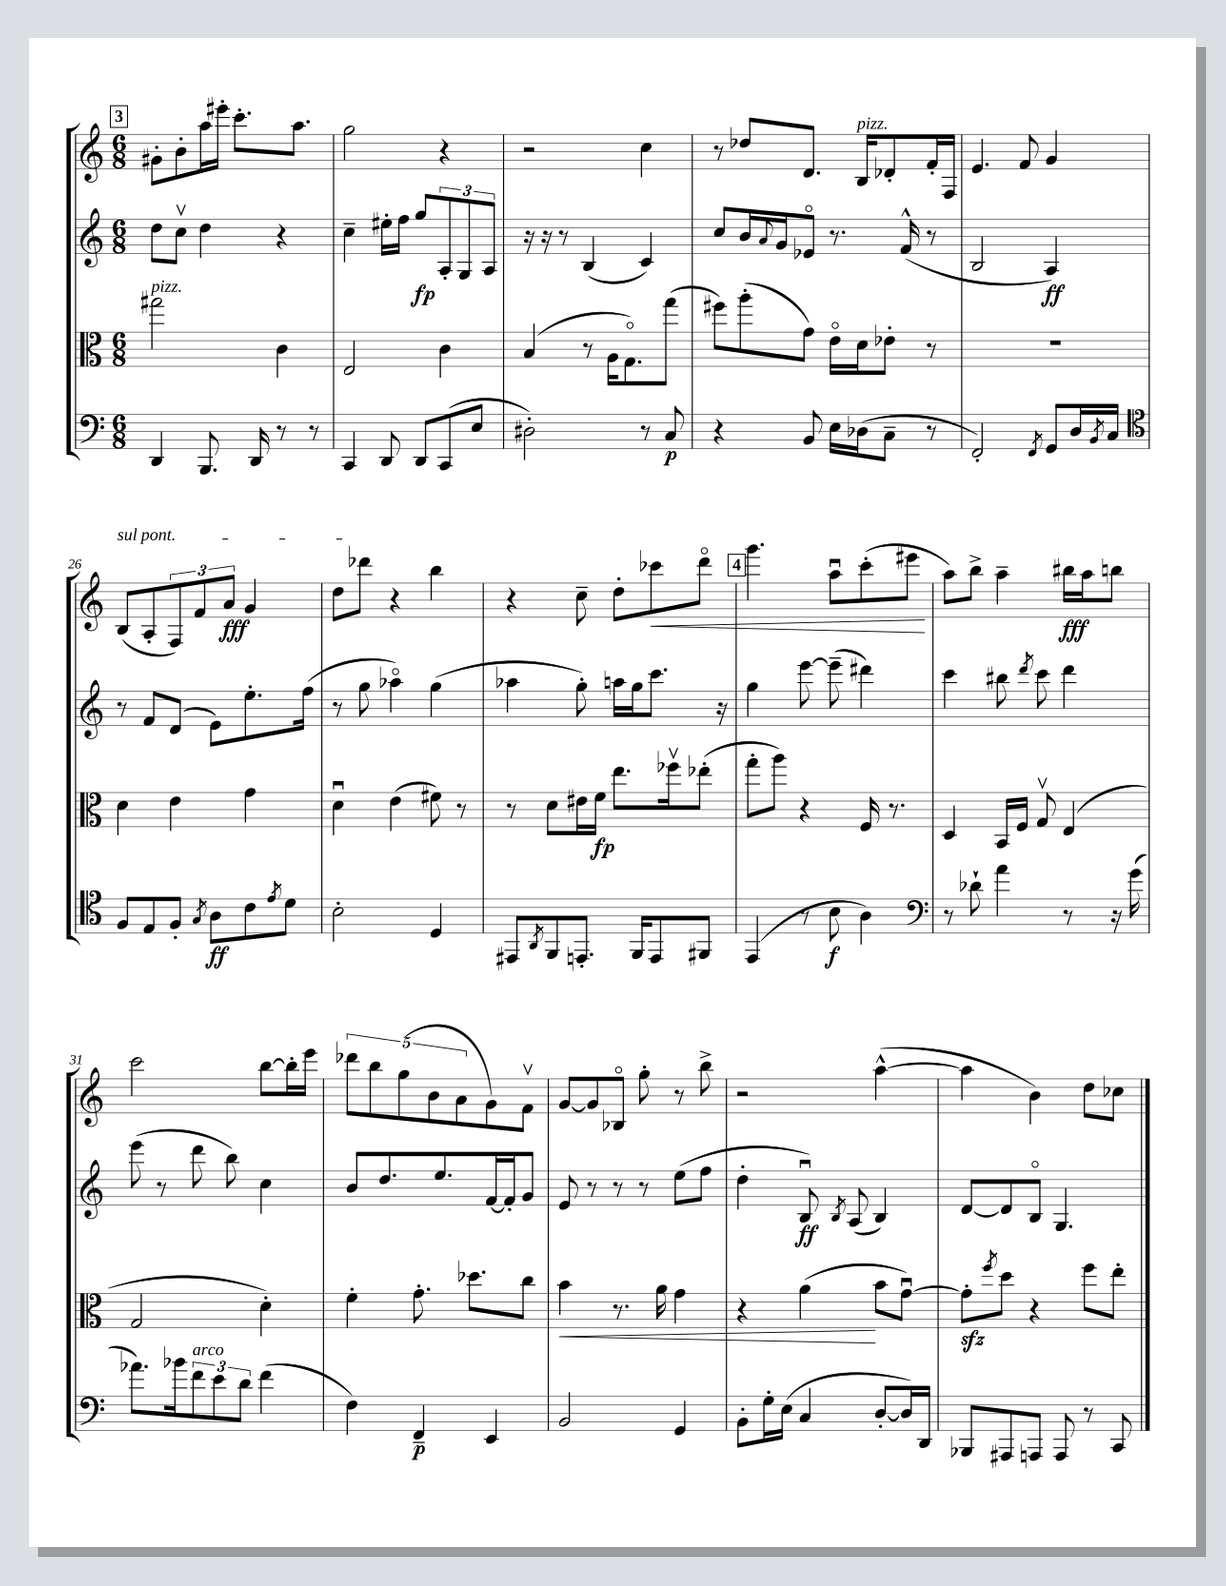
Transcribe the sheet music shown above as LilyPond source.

<<
\new StaffGroup <<
\new Staff = "s0" {
    \clef treble \key c \major \numericTimeSignature \time 6/8
    \mark \markup { \box "3" } gis'8-. b'8-. a''16 eis'''16-. c'''8.-. a''8. |
    g''2 r4 |
    r2 c''4 |
    r8 des''8 d'8. b16^\markup { \italic "pizz." } des'8-. f'16-. f16 |
    e'4. f'8 g'4 |
    \once \override TextSpanner.bound-details.left.text = \markup { \italic "sul pont." } b8\startTextSpan( a8-. \tuplet 3/2 { f8) f'8 a'8\fff } g'4 |
    d''8 des'''8\stopTextSpan r4 b''4 |
    r4 c''8-- d''8-. ces'''8\< d'''8\flageolet |
    \mark \markup { \box "4" } g'''4. a''8\downbow c'''8-.( eis'''8\! |
    a''8) b''8-> a''4-- bis''16\fff a''16 b''8 |
    c'''2 b''8~ b''16-. e'''16 |
    \tuplet 5/4 { des'''8 b''8 g''8( b'8 a'8 } g'8) f'8\upbow |
    g'8~ g'8 bes8\flageolet g''8-. r8 b''8-> |
    r2 a''4~-^( |
    a''4 b'4) d''8 ces''8 \bar "|." |
}
\new Staff = "s1" {
    \clef treble \key c \major \numericTimeSignature \time 6/8
    \mark \markup { \box "3" } d''8 c''8\upbow d''4 r4 |
    c''4-- eis''16-. f''16 g''8\fp \tuplet 3/2 { a8-. g8 a8 } |
    r16 r16 r8 b4( c'4) |
    c''8 b'16 \appoggiatura { a'8 } g'16 ees'8\flageolet r8. f'16-^( r8 |
    b2 a4\ff) |
    r8 f'8 d'8( e'8) e''8.-. f''16( |
    r8 g''8 aes''4\flageolet) g''4( |
    aes''4 g''8-.) a''16 g''16 c'''8. r16 |
    \mark \markup { \box "4" } g''4 e'''8~ e'''8--( dis'''4) |
    c'''4 bis''8 \acciaccatura { d'''8 } c'''8 d'''4 |
    e'''8( r8 d'''8 b''8) c''4 |
    b'8 d''8. e''8. f'16~ f'16-. g'8 |
    e'8 r8 r8 r8 e''8( f''8 |
    d''4-. b8\downbow\ff) \acciaccatura { b8 } a8( b4) |
    d'8~ d'8 b8\flageolet g4. \bar "|." |
}
\new Staff = "s2" {
    \clef alto \key c \major \numericTimeSignature \time 6/8
    \mark \markup { \box "3" } gis''2^\markup { \italic "pizz." } c'4 |
    e2 c'4 |
    b4( r8 a16 g8.\flageolet) g''8( |
    fis''8) a''8-.( g'8) e'16\flageolet d'16 ees'8-. r8 |
    R2. |
    d'4 e'4 g'4 |
    d'4\downbow e'4( fis'8) r8 |
    r8 d'8 eis'16 f'16\fp e''8. fes''16\upbow ees''8-.( |
    \mark \markup { \box "4" } g''8-. a''8) r4 f16 r8. |
    d4 b,16 f16 g8\upbow e4( |
    g2 d'4-.) |
    f'4-. g'8.-. des''8. c''8 |
    b'4\< r8. a'16 g'4 |
    r4 a'4\!( b'8 g'8~\downbow) |
    g'8-.\sfz \acciaccatura { f''8 } d''8 r4 f''8 e''8-. \bar "|." |
}
\new Staff = "s3" {
    \clef bass \key c \major \numericTimeSignature \time 6/8
    \mark \markup { \box "3" } d,4 b,,8. d,16 r8 r8 |
    c,4 d,8 d,8 c,8( e8 |
    dis2-.) r8 c8\p |
    r4 b,8 e16 des16( c8-- r8 |
    f,2-.) \acciaccatura { f,8 } g,8 d16 \acciaccatura { b,8 } c16 |
    \clef tenor f8 e8 f8-. \acciaccatura { g8 } a8\ff c'8 \acciaccatura { e'8 } d'8 |
    b2-. d4 |
    eis,8 \acciaccatura { a,8 } f,8 e,8.-. f,16 e,8 fis,8 |
    \mark \markup { \box "4" } e,4( r8 b8\f a4) |
    \clef bass r8 des'8-! a'4 r8 r16 g'16( |
    aes'8.) bes'16 \tuplet 3/2 { f'8^\markup { \italic "arco" } e'8 d'8 } f'4( |
    f4) f,4--\p e,4 |
    b,2 g,4 |
    b,8-. g16-. e16( c4 d8~-. d16) d,16 |
    bes,,8 ais,,8 a,,8 a,,8 r8 c,8 \bar "|." |
}
>>
>>
\layout { \context { \Score currentBarNumber = #21 } }
